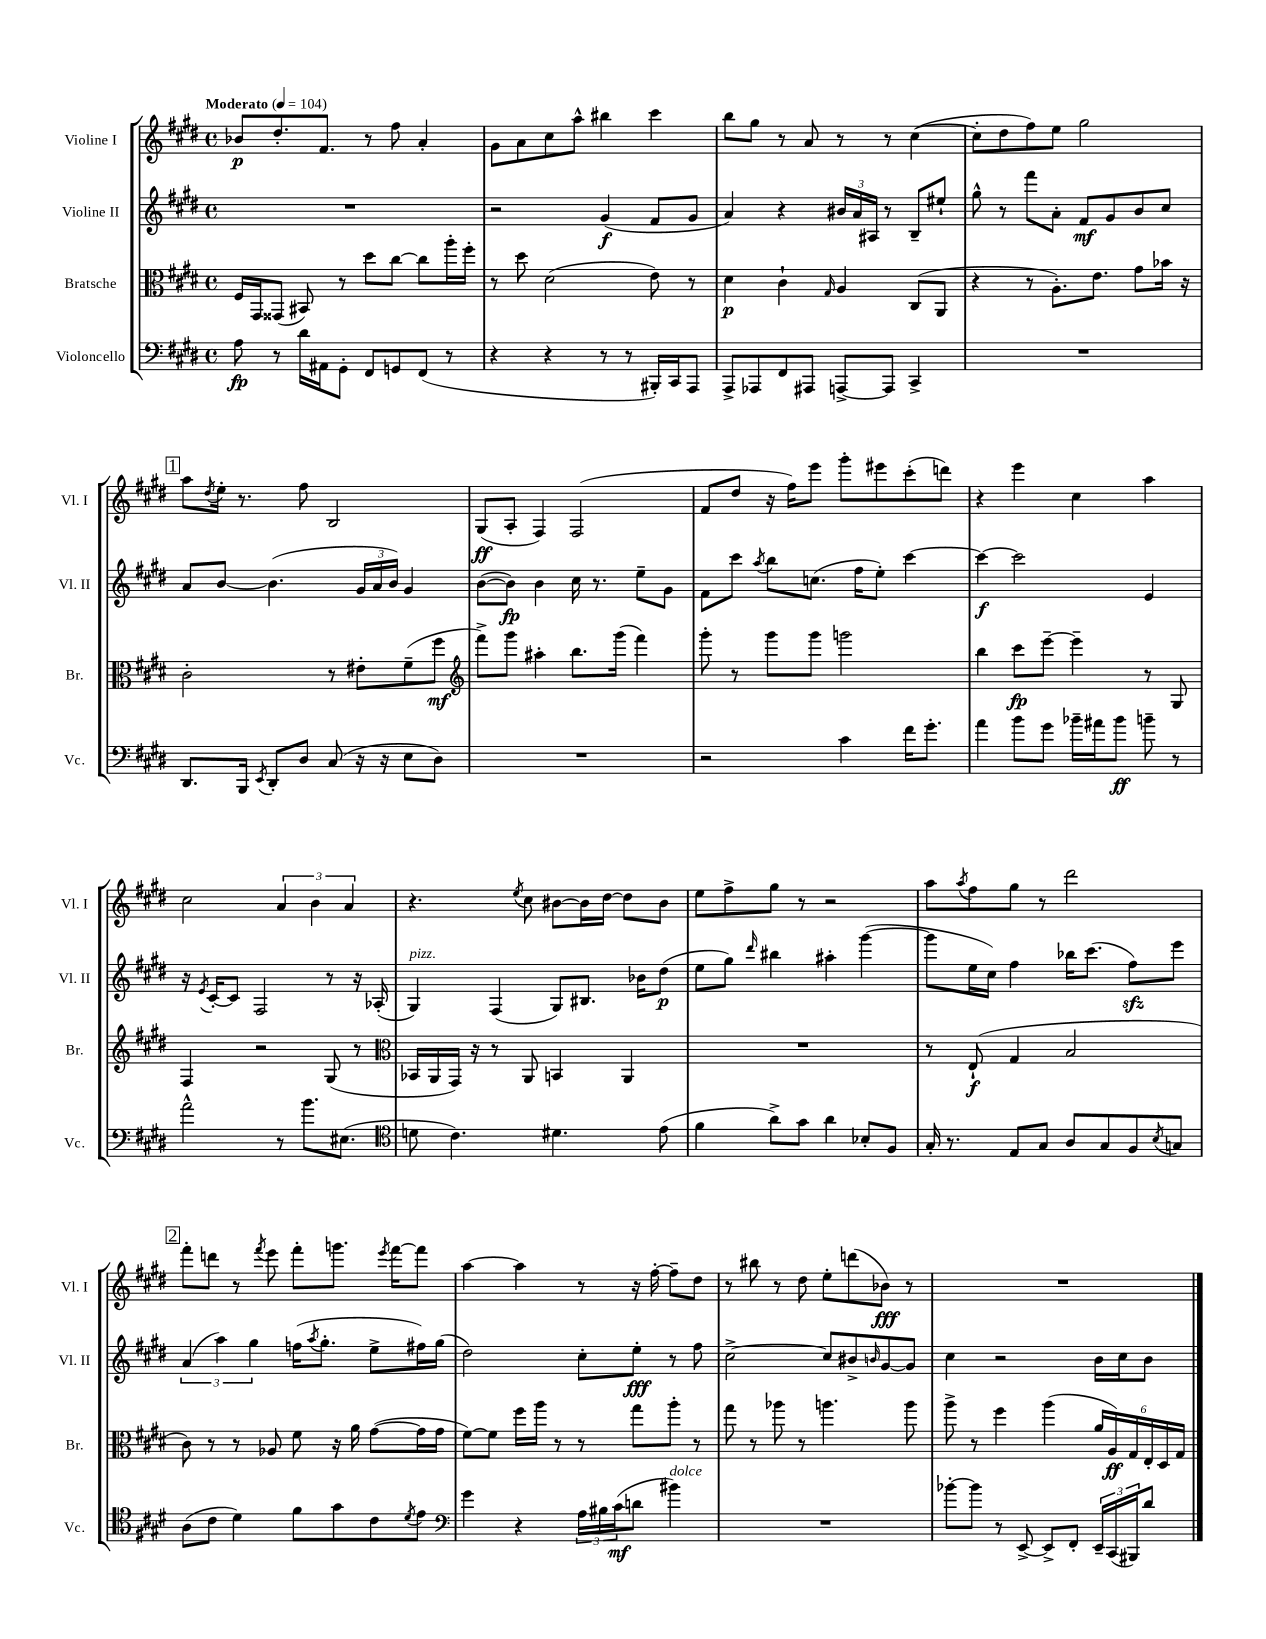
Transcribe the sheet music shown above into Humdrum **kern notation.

**kern	**dynam	**kern	**dynam	**kern	**dynam	**kern	**dynam
*part4	*part4	*part3	*part3	*part2	*part2	*part1	*part1
*staff4	*staff4	*staff3	*staff3	*staff2	*staff2	*staff1	*staff1
*I"Violoncello	*	*I"Bratsche	*	*I"Violine II	*	*I"Violine I	*
*I'Vc.	*	*I'Br.	*	*I'Vl. II	*	*I'Vl. I	*
*clefF4	*	*clefC3	*	*clefG2	*	*clefG2	*
*k[f#c#g#d#]	*	*k[f#c#g#d#]	*	*k[f#c#g#d#]	*	*k[f#c#g#d#]	*
*M4/4	*	*M4/4	*	*M4/4	*	*M4/4	*
*met(c)	*	*met(c)	*	*met(c)	*	*met(c)	*
*MM104	*	*MM104	*	*MM104	*	*MM104	*
=1	=1	=1	=1	=1	=1	=1	=1
!	!	!	!	!	!	!LO:TX:a:B:t=Moderato	!
8A\	fp	16F#/LL	.	1r	.	8b-X/L	p
.	.	16GG#/J	.	.	.	.	.
8r	.	(8GG##X/J	.	.	.	8.dd#'/	.
16d#\LL	.	8BB#X/)	.	.	.	.	.
16AA#X\J	.	.	.	.	.	8.f#/J	.
8GG#'\J	.	8r	.	.	.	.	.
8FF#/L	.	8dd#\L	.	.	.	8r	.
8GGn/	.	[8cc#\J	.	.	.	8ff#\	.
(8FF#/J	.	8cc#\L]	.	.	.	4a'/	.
8r	.	16aa'\L	.	.	.	.	.
.	.	16ff#'\JJ	.	.	.	.	.
=2	=2	=2	=2	=2	=2	=2	=2
4r	.	8r	.	2r	.	8g#\L	.
.	.	8dd#\	.	.	.	8a\	.
4r	.	(2d#\	.	.	.	8cc#\	.
.	.	.	.	.	.	8aa^^\J	.
8r	.	.	.	(4g#/	f	4bb#X\	.
8r	.	.	.	.	.	.	.
16BBB#X'/LL)	.	8e\)	.	8f#/L	.	4ccc#\	.
16CC#/J	.	.	.	.	.	.	.
8AAA/J	.	8r	.	8g#/J	.	.	.
=3	=3	=3	=3	=3	=3	=3	=3
8AAA^/L	.	4d#\	p	4a/)	.	8bb\L	.
8AAA-X/	.	.	.	.	.	8gg#\J	.
8FF#/	.	4c#`\	.	4r	.	8r	.
8AAA#X/J	.	.	.	.	.	8a/	.
.	.	16qqG#/	.	.	.	.	.
[8AAAn^/L	.	4A/	.	24b#X/LL	.	8r	.
.	.	.	.	24a/	.	.	.
.	.	.	.	24A#X/JJ	.	.	.
8AAA/J]	.	.	.	8r	.	8r	.
4CC#^/	.	(8C#/L	.	8B~/L	.	([4cc#\	.
.	.	8AA/J	.	8ee#X`/J	.	.	.
=4	=4	=4	=4	=4	=4	=4	=4
1r	.	4r	.	8gg#^^\	.	8cc#'\L]	.
.	.	.	.	8r	.	8dd#\	.
.	.	8r	.	8fff#\L	.	8ff#\)	.
.	.	8.A'\L)	.	8a'\J	.	8ee\J	.
.	.	.	.	8f#/L	mf	2gg#\	.
.	.	8.e\J	.	.	.	.	.
.	.	.	.	8g#/	.	.	.
.	.	8g#\L	.	8b/	.	.	.
.	.	16b-X\Jk	.	8cc#/J	.	.	.
.	.	16r	.	.	.	.	.
!!LO:LB:g=z
!!LO:REH:place=s1:t=1
=5	=5	=5	=5	=5	=5	=5	=5
8.DD#/L	.	2c#'\	.	8a/L	.	8aa\L	.
.	.	.	.	.	.	8qdd#/	.
.	.	.	.	[8b/J	.	16ee'\Jk	.
16BBB/Jk	.	.	.	.	.	8.r	.
8qEE/	.	.	.	.	.	.	.
8DD#'/L	.	.	.	(4.b\]	.	.	.
8D#/J	.	.	.	.	.	8ff#\	.
(8C#/	.	8r	.	.	.	2B/	.
16r	.	8e#X'\L	.	24g#/LL	.	.	.
.	.	.	.	24a/	.	.	.
16r	.	.	.	.	.	.	.
.	.	.	.	24b/JJ)	.	.	.
8E\L	.	(8f#~\	.	4g#/	.	.	.
8D#\J)	.	8ff#\J	mf	.	.	.	.
=6	=6	=6	=6	=6	=6	=6	=6
*	*	*clefG2	*	*	*	*	*
1r	.	8fff#^\L)	.	([8b\L	.	(8G#/L	ff
.	.	8ggg#\J	.	8b\J])	fp	8A'/J	.
.	.	4aa#X'\	.	4b\	.	4F#/)	.
.	.	8.bb\L	.	16cc#\	.	(2F#/	.
.	.	.	.	8.r	.	.	.
.	.	(16ggg#\Jk	.	.	.	.	.
.	.	4fff#\)	.	8ee~\L	.	.	.
.	.	.	.	8g#\J	.	.	.
=7	=7	=7	=7	=7	=7	=7	=7
2r	.	8ggg#'\	.	8f#\L	.	8f#/L	.
.	.	8r	.	8ccc#\J	.	8dd#/J	.
.	.	.	.	8qaa/	.	.	.
.	.	8ggg#\L	.	8bb\L	.	16r	.
.	.	.	.	.	.	16ff#\KL)	.
.	.	8ggg#\J	.	(8.ccn\J	.	8eee\J	.
4c#\	.	2gggn\	.	.	.	8ggg#'\L	.
.	.	.	.	16ff#\KL	.	.	.
.	.	.	.	8ee'\J)	.	8eee#X\	.
16f#\KL	.	.	.	[4ccc#\	.	(8ccc#'\	.
8.g#'\J	.	.	.	.	.	.	.
.	.	.	.	.	.	8dddn\J)	.
=8	=8	=8	=8	=8	=8	=8	=8
4a\	.	4bb\	.	4ccc#\_	f	4r	.
8b\L	.	8ccc#\L	fp	2ccc#\]	.	4eee\	.
8g#\J	.	[8eee~\J	.	.	.	.	.
16b-X~\LL	.	4eee~\]	.	.	.	4cc#\	.
16a#X\J	.	.	.	.	.	.	.
8b-\J	ff	.	.	.	.	.	.
8bn~\	.	8r	.	4e/	.	4aa\	.
8r	.	8G#/	.	.	.	.	.
!!LO:LB:g=z
=9	=9	=9	=9	=9	=9	=9	=9
2a^^\	.	4F#/	.	16r	.	2cc#\	.
.	.	.	.	8qe/	.	.	.
.	.	.	.	[16c#'/KL	.	.	.
.	.	.	.	8c#/J]	.	.	.
.	.	2r	.	2F#/	.	.	.
8r	.	.	.	.	.	6a/	.
8.b\L	.	.	.	.	.	.	.
.	.	.	.	.	.	6b\	.
.	.	(8G#/	.	8r	.	.	.
(8.E#X\J	.	.	.	.	.	.	.
.	.	.	.	.	.	6a/	.
.	.	8r	.	16r	.	.	.
.	.	.	.	(16A-X'/	.	.	.
=10	=10	=10	=10	=10	=10	=10	=10
*clefC4	*	*clefC3	*	*	*	*	*
!	!	!	!	!LO:TX:a:i:t=pizz.	!	!	!
8dn\	.	16BB-X/LL	.	4G#/)	.	4.r	.
.	.	16AA/	.	.	.	.	.
4.c#\)	.	16GG#/JJ)	.	.	.	.	.
.	.	16r	.	.	.	.	.
.	.	8r	.	(4F#/	.	.	.
.	.	.	.	.	.	8qee/	.
.	.	8AA/	.	.	.	8cc#\	.
4.d#X\	.	4BBn/	.	8G#/L)	.	[8b#X\L	.
.	.	.	.	8.B#X/J	.	16b#\L]	.
.	.	.	.	.	.	[16dd#\JJ	.
.	.	4AA/	.	.	.	8dd#\L]	.
.	.	.	.	16b-X\KL	.	.	.
(8e\	.	.	.	(8dd#\J	p	8b#\J	.
=11	=11	=11	=11	=11	=11	=11	=11
4f#\	.	1r	.	8ee\L	.	8ee\L	.
.	.	.	.	8gg#\J)	.	8ff#^\	.
.	.	.	.	16qqddd#/	.	.	.
8a^\L)	.	.	.	4bb#X\	.	8gg#\J	.
8g#\J	.	.	.	.	.	8r	.
4a\	.	.	.	4aa#X'\	.	2r	.
8B-X'/L	.	.	.	([4ggg#\	.	.	.
8F#/J	.	.	.	.	.	.	.
=12	=12	=12	=12	=12	=12	=12	=12
16G#'/	.	8r	.	8ggg#\L]	.	8aa\L	.
8.r	.	.	.	.	.	.	.
.	.	.	.	.	.	8qaa/	.
.	.	(8E`/	f	16ee\L	.	8ff#\	.
.	.	.	.	16cc#\JJ)	.	.	.
8E/L	.	4G#/	.	4ff#\	.	8gg#\J	.
8G#/J	.	.	.	.	.	8r	.
8A/L	.	2B/	.	16bb-X\KL	.	2ddd#\	.
.	.	.	.	(8.ccc#\J	.	.	.
8G#/	.	.	.	.	.	.	.
8F#/	.	.	.	8ff#zz\L)	.	.	.
8qB/	.	.	.	.	.	.	.
8Gn/J	.	.	.	8eee\J	.	.	.
!!LO:LB:g=z
!!LO:REH:place=s1:t=2
=13	=13	=13	=13	=13	=13	=13	=13
(8A\L	.	8c#\)	.	(6a/	.	8fff#'\L	.
8c#\J	.	8r	.	.	.	8dddn\J	.
.	.	.	.	6aa\)	.	.	.
4d#\)	.	8r	.	.	.	8r	.
.	.	.	.	6gg#\	.	.	.
.	.	.	.	.	.	8qfff#/	.
.	.	8A-X/	.	.	.	8eee\	.
8f#\L	.	8f#\	.	(16ffn\KL	.	8fff#'\L	.
.	.	.	.	8qaa/	.	.	.
.	.	.	.	8.gg#'\J	.	.	.
8g#\	.	16r	.	.	.	8.gggn\J	.
.	.	16a\	.	.	.	.	.
8c#\	.	([8g#\L	.	8ee^\L	.	.	.
.	.	.	.	.	.	8qeee/	.
.	.	.	.	.	.	[16fff#\KL	.
8qd#/	.	.	.	.	.	.	.
8e\J	.	16g#\L]	.	16ff#X\L)	.	8fff#\J]	.
.	.	16g#\JJ	.	(16gg#\JJ	.	.	.
=14	=14	=14	=14	=14	=14	=14	=14
*clefF4	*	*	*	*	*	*	*
4g#\	.	[8f#\L)	.	2dd#\)	.	[4aa\	.
.	.	8f#\J]	.	.	.	.	.
4r	.	16ff#\LL	.	.	.	4aa\]	.
.	.	16aa\JJ	.	.	.	.	.
.	.	8r	.	.	.	.	.
24A\LL	.	8r	.	8cc#'\L	.	8r	.
24B#X\	.	.	.	.	.	.	.
(24c#\J	mf	.	.	.	.	.	.
8dn\J	.	8gg#\L	.	8ee'\J	fff	16r	.
.	.	.	.	.	.	[16ff#'\	.
!LO:TX:a:i:t=dolce	!	!	!	!	!	!	!
4b#X\)	.	8aa'\J	.	8r	.	8ff#~\L]	.
.	.	8r	.	8ff#\	.	8dd#\J	.
=15	=15	=15	=15	=15	=15	=15	=15
1r	.	8gg#\	.	[2cc#^\	.	8r	.
.	.	8r	.	.	.	8bb#X\	.
.	.	8aa-X\	.	.	.	8r	.
.	.	8r	.	.	.	8dd#\	.
.	.	4.aan\	.	8cc#/L]	.	8ee'\L	.
.	.	.	.	8b#X^/	.	(8dddn\	.
.	.	.	.	16qqbn/	.	.	.
.	.	.	.	[8g#/	.	8b-X\J)	fff
.	.	8aa\	.	8g#/J]	.	8r	.
=16	=16	=16	=16	=16	=16	=16	=16
[8b-X'\L	.	8aa^\	.	4cc#\	.	1r	.
8b-\J]	.	8r	.	.	.	.	.
8r	.	4ff#\	.	2r	.	.	.
[8EE^/	.	.	.	.	.	.	.
8EE^/L]	.	(4aa\	.	.	.	.	.
8FF#'/J	.	.	.	.	.	.	.
24EE~/LL	.	24a/LL	.	16b\LL	.	.	.
(24CC#/	.	24A/)	ff	.	.	.	.
.	.	.	.	16cc#\J	.	.	.
24BBB#X/J)	.	24G#/	.	.	.	.	.
8d#/J	.	24E'/	.	8b\J	.	.	.
.	.	24D#/	.	.	.	.	.
.	.	24G#/JJ	.	.	.	.	.
==	==	==	==	==	==	==	==
*-	*-	*-	*-	*-	*-	*-	*-
